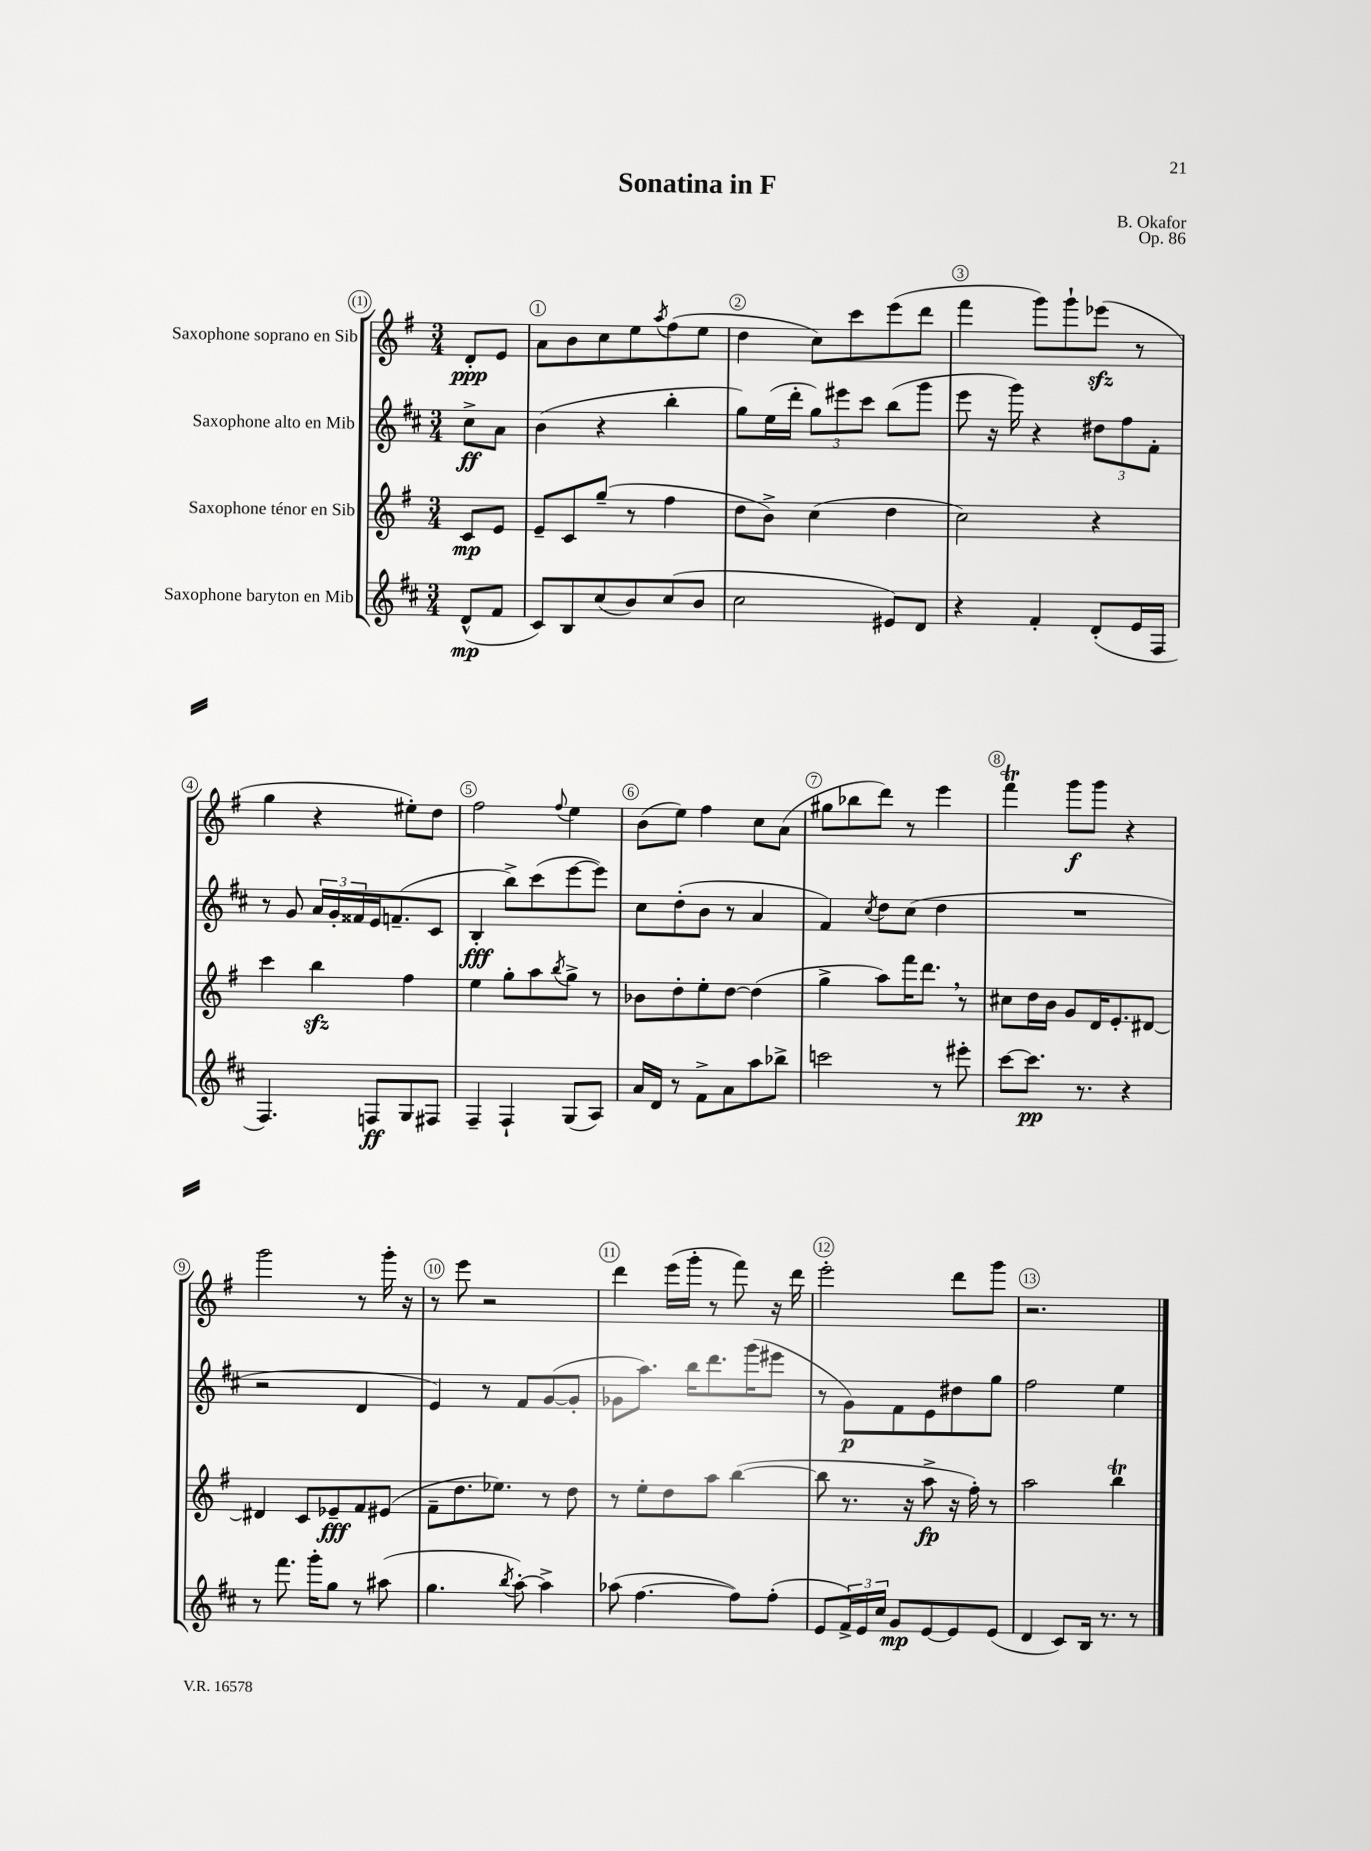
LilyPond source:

\header { title = "Sonatina in F" composer = "B. Okafor" opus = "Op. 86" }
<<
\new StaffGroup <<
\new Staff = "s0" \with { instrumentName = "Saxophone soprano en Sib" } {
    \clef treble \key g \major \numericTimeSignature \time 3/4 \partial 4
    d'8-.\ppp e'8 |
    a'8 b'8 c''8 e''8 \acciaccatura { a''8 } fis''8( e''8 |
    d''4 c''8) c'''8 e'''8( d'''8 |
    fis'''4 g'''8) g'''8-! ees'''8\sfz( r8 |
    g''4 r4 eis''8-.) d''8 |
    fis''2 \appoggiatura { fis''8 } e''4 |
    b'8( e''8) fis''4 c''8 a'8( |
    gis''8 bes''8 d'''8) r8 e'''4 |
    fis'''4\trill g'''8\f g'''8 r4 |
    g'''2 r8 g'''16-. r16 |
    r8 e'''8 r2 |
    d'''4 e'''16( g'''16-. r8 fis'''8) r16 d'''16 |
    e'''2-. d'''8 g'''8 |
    r2. \bar "|." |
}
\new Staff = "s1" \with { instrumentName = "Saxophone alto en Mib" } {
    \clef treble \key d \major \numericTimeSignature \time 3/4 \partial 4
    cis''8->\ff a'8 |
    b'4( r4 b''4-. |
    g''8) e''16( d'''16-. \tuplet 3/2 { g''8) eis'''8 cis'''8 } b''8( g'''8 |
    e'''8 r16 g'''16) r4 \tuplet 3/2 { dis''8 fis''8 fis'8-. } |
    r8 g'8 \tuplet 3/2 { a'16 g'16-. fisis'16 } e'16 f'8.--( cis'8 |
    b4-.\fff b''8->) cis'''8( e'''8~ e'''8) |
    cis''8 d''8-.( b'8 r8 a'4 |
    fis'4) \acciaccatura { cis''8 } d''8 cis''8( d''4 |
    R2. |
    r2 d'4 |
    e'4) r8 fis'8 g'8~( g'8-. |
    ges'8 a''8.) b''16 d'''8. g'''16( eis'''8 |
    r8 g'8\p) fis'8 e'8 dis''8 g''8 |
    fis''2 e''4 \bar "|." |
}
\new Staff = "s2" \with { instrumentName = "Saxophone ténor en Sib" } {
    \clef treble \key g \major \numericTimeSignature \time 3/4 \partial 4
    c'8\mp e'8 |
    e'8-- c'8 g''8--( r8 fis''4 |
    d''8 b'8->) c''4( d''4 |
    c''2) r4 |
    c'''4 b''4\sfz fis''4 |
    e''4 g''8-. a''8 \acciaccatura { b''8 } g''8-> r8 |
    bes'8 d''8-. e''8-. d''8~ d''4( |
    g''4-> a''8) fis'''16 d'''8. \breathe r8 |
    cis''8 d''16 b'16 g'8 d'16 e'8.-. dis'8~ |
    dis'4 c'8 ees'8--\fff fis'8 eis'8( |
    fis'8-- d''8. ees''8.) r8 d''8 |
    r8 e''8-. d''8 a''8 b''4~( |
    b''8 r8. r16 a''8->\fp r16 fis''16-.) r8 |
    a''2 b''4\trill \bar "|." |
}
\new Staff = "s3" \with { instrumentName = "Saxophone baryton en Mib" } {
    \clef treble \key d \major \numericTimeSignature \time 3/4 \partial 4
    d'8-^\mp( fis'8 |
    cis'8) b8 cis''8( b'8) cis''8( b'8 |
    cis''2 eis'8) d'8 |
    r4 fis'4-. d'8-.( e'16 fis16 |
    fis4.) f8\ff g8 fis8 |
    fis4-- fis4-! g8( a8) |
    a'16 d'16 r8 fis'8-> a'8 a''8 bes''8-> |
    c'''2 r8 eis'''8-. |
    cis'''8~ cis'''8.\pp r8. r4 |
    r8 fis'''8. g'''16-. g''8 r8 ais''8( |
    g''4. \acciaccatura { b''8 } a''8~-.) a''4-> |
    aes''8( fis''4.~ fis''8) fis''8-.( |
    e'8 \tuplet 3/2 { fis'16->) e'16 cis''16 } g'8\mp e'8~ e'8 e'8( |
    d'4 cis'8) b16 r8. r8 \bar "|." |
}
>>
>>
\layout { \context { \Score \override BarNumber.break-visibility = ##(#f #t #t) barNumberVisibility = #all-bar-numbers-visible \override BarNumber.stencil = #(make-stencil-circler 0.1 0.3 ly:text-interface::print) } }
